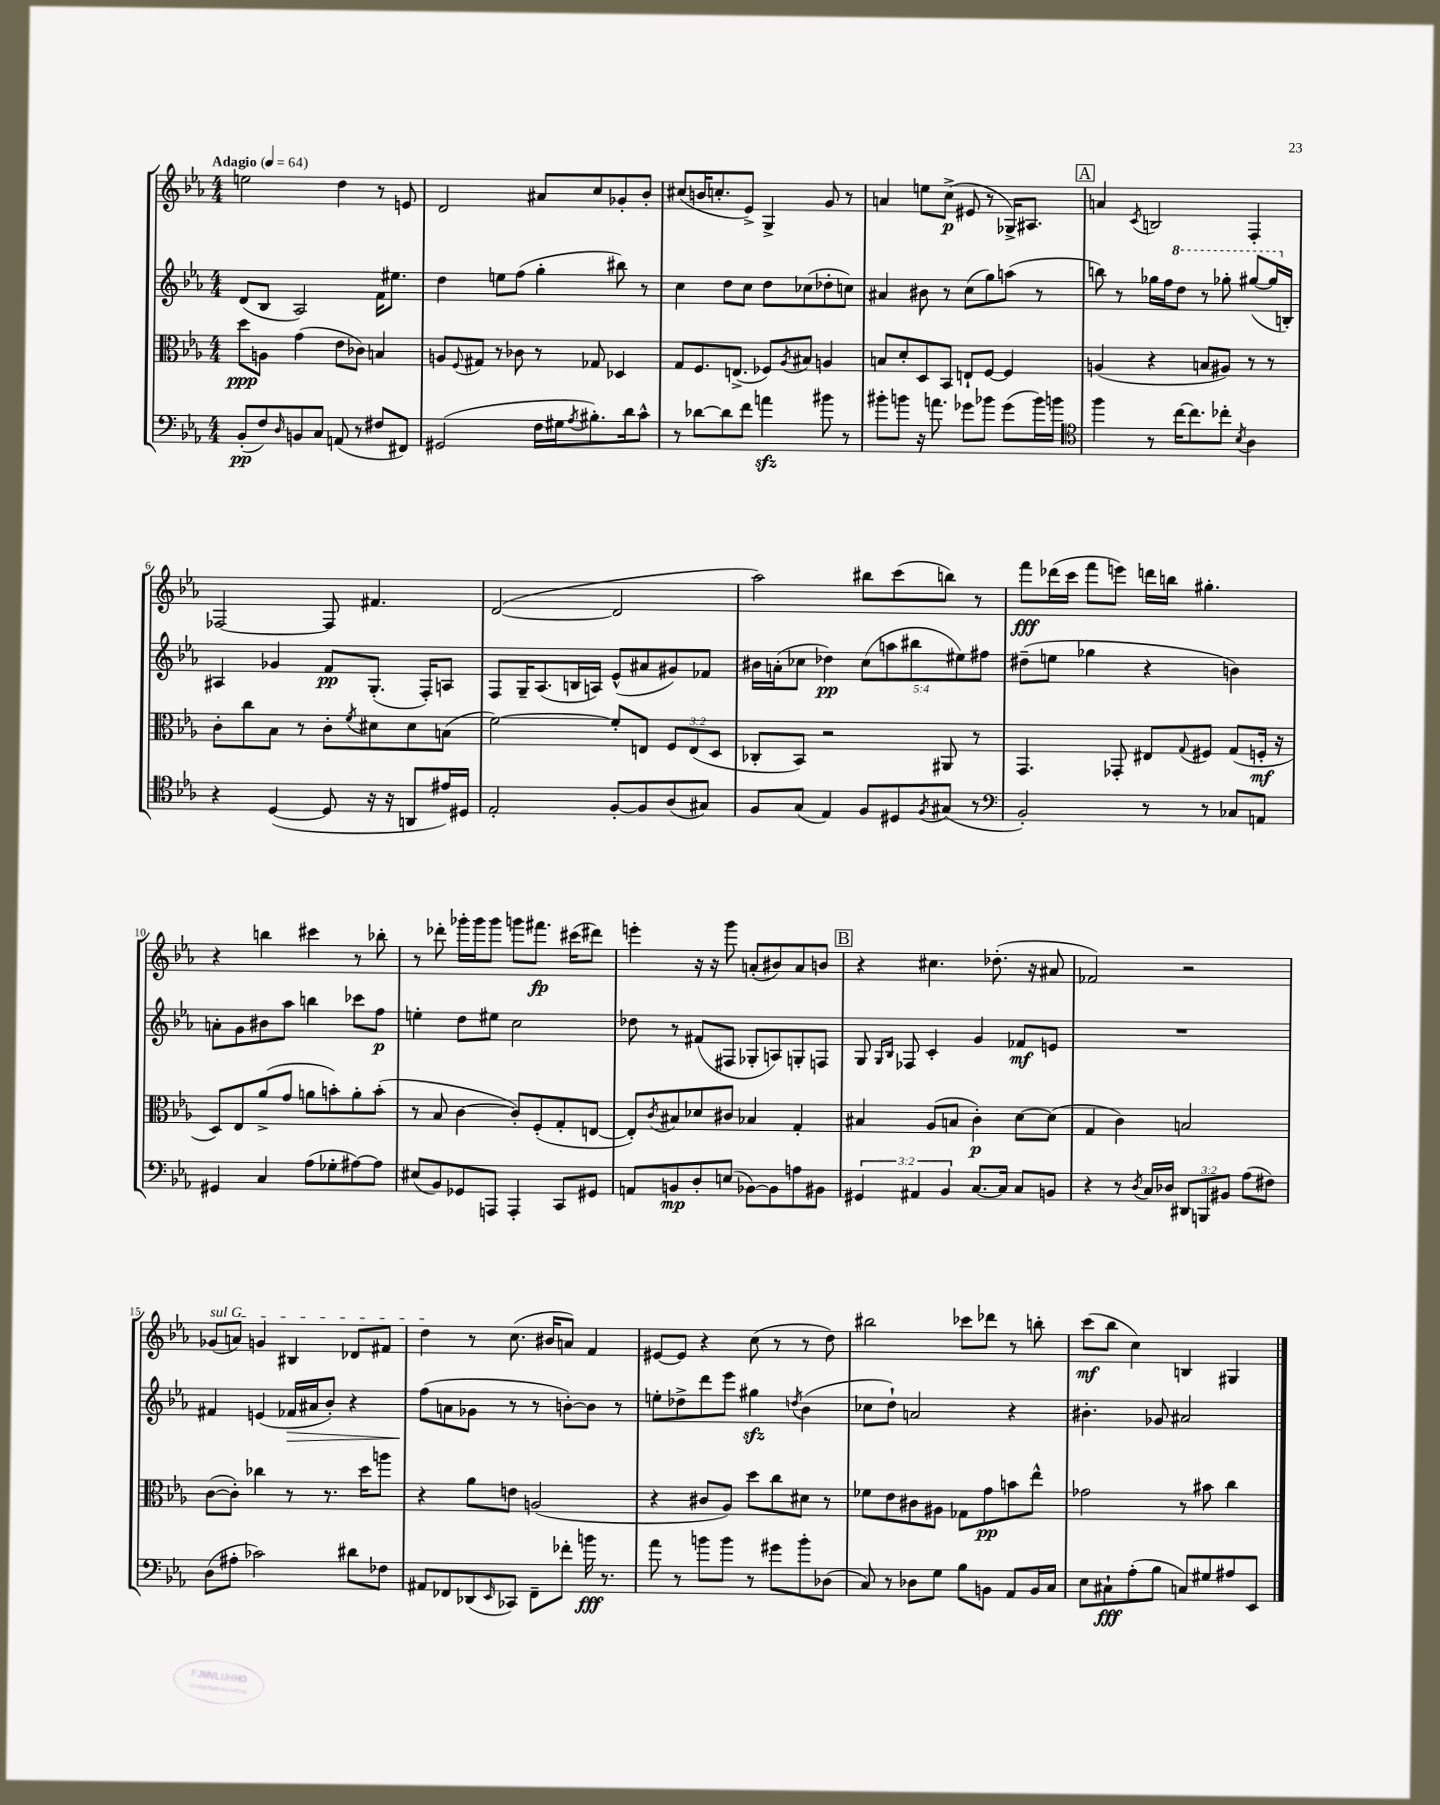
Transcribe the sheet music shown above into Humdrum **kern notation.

**kern	**kern	**kern	**kern
*staff4	*staff3	*staff2	*staff1
*clefF4	*clefC3	*clefG2	*clefG2
*k[b-e-a-]	*k[b-e-a-]	*k[b-e-a-]	*k[b-e-a-]
*M4/4	*M4/4	*M4/4	*M4/4
*MM64	*MM64	*MM64	*MM64
(8BB-'	8dd	(8d	2ee
8F)	8A	8B-	.
16qqD	.	.	.
8BB	(4g	2A-)	.
8C	.	.	.
(8AA	8e-	.	4dd
8r	8c-)	.	.
8F#	4B	16f	8r
.	.	8.ee#	.
8FF#)	.	.	8e
=	=	=	=
(2GG#	8A	4dd	2d
.	8qqF	.	.
.	8G#	.	.
.	8r	8ee	.
.	8c-	(8ff	.
16F	8r	4gg'	8a#
16G#	.	.	.
8qA-	.	.	.
8.B#')	8G-	.	8cc
.	4D-	8bb#)	8g-'
16d	.	.	.
8c^^	.	8r	8b-'
=	=	=	=
8r	8G	4cc	(8cc#
[8d-	8.F	.	16b
.	.	.	8.cc'
8d-]	.	8dd	.
.	(8.E^	.	.
8f	.	8cc	8e-^)
4a	8F-)	8dd	4G^
.	8qA-	.	.
.	8B#	(8cc-	.
8b#	4A	8dd-'	8g
8r	.	8cc)	8r
=	=	=	=
8b#'	8B	4a#	4a
8b	8d'	.	.
16r	8D	8b#	8ee
8.a	.	.	.
.	8BB-	8r	(8cc^
8g-	8E`	(8cc	8e#
8b-	[8F	8gg)	8r
(8g-	4F]	(8aa	16G-^)
.	.	.	8.A#
16b-)	.	8r	.
16b	.	.	.
=	=	=	=
*clefC4	*	*	*
4ff	(4A	8bb)	4a
.	.	8r	.
.	.	.	8qc
8r	4r	16gg-	2B
.	.	16ff	.
[16cc	.	8ddd	.
8.cc]	.	.	.
.	8B	8r	.
8cc-'	8A#)	8ggg-'	.
8qB-	.	.	.
4A-	8r	([8ggg#	4F'
.	8r	16ggg#]	.
.	.	16B')	.
=	=	=	=
4r	8c'	4A#	[2F-
.	8cc	.	.
([4D	8B-	4g-	.
.	8r	.	.
8D]	8c'	8f	8F-]
.	8qf	.	.
16r	8d#	(8.G'	4.f#
16r	.	.	.
8AA	8d#	.	.
.	.	16F')	.
16e#)	(8B	8A	.
16D#	.	.	.
=	=	=	=
2E-'	[2f)	8F	([2d
.	.	16G~	.
.	.	(8.A-	.
.	.	16B	.
.	.	16A)	.
[8F'	8f']	(8e-^^	2d]
8F]	8E	8a#	.
(8A-	12F	8g#)	.
.	(12E	.	.
8G#)	.	8f-	.
.	12D	.	.
=	=	=	=
8F	8C-'	16b#	2aa-)
.	.	(16a'	.
(8G	8BB-)	8cc-	.
4E-)	2r	4dd-)	.
8F	.	(10cc-	8bb#
.	.	10aa	.
8D#	.	.	(8ccc
.	.	10bb#	.
8qF	.	.	.
(8G#	8AA#	.	8bb)
.	.	10ee#)	.
8r	8r	.	8r
.	.	10ff#	.
=	=	=	=
*clefF4	*	*	*
2BB-')	4.GG	(8dd#~	8fff
.	.	8ee	(16ddd-
.	.	.	16ccc
.	.	4gg-	8fff
.	8GG-'	.	8eee)
8r	8E#	4r	16ddd
.	.	.	16bb
.	8qqG	.	.
8r	8F#	.	4.gg#'
8C-	(8G	4b)	.
8AA	16F'	.	.
.	16r	.	.
=	=	=	=
4GG#	8D)	8a'	4r
.	8E-	8g	.
4C	(8a-^	8b#	4bb
.	8g	8aa-	.
(8A-	8a	4bb	4ccc#
8G-'	8b')	.	.
[8A#)	8a'	8ccc-	8r
8A#]	(8b'	8ff	8bb-'
=	=	=	=
(8E#	8r	4ee'	8r
8BB-)	8B-	.	8ddd-'
8GG-	[4c	8dd	16ggg-'
.	.	.	16ggg-
8AAA	.	8ee#	8ggg-
4AAA'	8c'])	2cc	8ggg
.	(8F'	.	8.fff#
8CC	8G'	.	.
.	.	.	(16ccc#
8GG#	[8E	.	8ddd#)
=	=	=	=
8AA	8E'])	8dd-	4eee'
.	8qc	.	.
8BB	8B#	8r	.
8D'	8d-	(8f#	16r
.	.	.	16r
(8E	8c#	8F#	8ggg
[8BB-)	4B-	8G-'	(8a'
8BB-]	.	8A)	8b#)
8A	4G'	8G'	8a
8BB#	.	8F	8b
=	=	=	=
6GG#	4B#	8G	4r
.	.	16qqG	.
.	.	16qqB-	.
.	.	8F-	.
6AA#	.	.	.
.	(8A-	4c'	4.cc#
6BB-	.	.	.
.	8B	.	.
[8.C	4c')	4g	.
.	.	.	(8.dd-'
16C]	.	.	.
8C	[8d	8f-	.
.	.	.	16r
8BB	(8d]	8e	8a#
=	=	=	=
4r	4G	1r	2f-)
8r	4c)	.	.
8qD	.	.	.
16C	.	.	.
16D-	.	.	.
12DD#	2B	.	2r
12BBB	.	.	.
12BB#	.	.	.
(8A-	.	.	.
8F#)	.	.	.
=	=	=	=
(8D	([8c	4f#	(8g-
8A#'	8c'])	.	8a)
2c-)	4cc-	(4e	4g
.	8r	16f-	4B#
.	.	16a#	.
.	8.r	8b-')	.
8d#	.	4r	8d-
.	16dd	.	.
8F-	8aa	.	8f#
=	=	=	=
8AA#	4r	(8ff	4dd
8FF-	.	8a	.
(8DD-	8a-	8g-	8r
16qqEE-	.	.	.
8CC-)	8e	8r	(8.cc
8FF-~	(2A	8r	.
.	.	.	16b#
8f-'	.	[8b')	8a)
16b	.	8b]	4f
8.r	.	.	.
.	.	8r	.
=	=	=	=
8a-	4r	8ee'	[8e#
8r	.	8dd-^	8e#]
8b	8c#	8ddd	4r
8b	8A-)	8eee-	.
8r	8dd	4gg#	(8cc
8g#	8cc	.	8r
.	.	8qdd	.
8b'	8d#	(4b-	8r
(8D-	8r	.	8dd)
=	=	=	=
8C)	8f-	8cc-	2bb#
8r	8e-	8dd`)	.
8D-	8c#	2a	.
8G	8A#	.	.
8B-	8G-	.	8ccc-
8BB	8g	.	8ddd-
8AA-	8b	4r	8r
16BB	8ee-^^	.	8bb'
16C	.	.	.
=	=	=	=
8E-	2g-	4.b#'	(8ccc
8C#`	.	.	8bb-
(8A-'	.	.	4cc)
8B-	.	8g-	.
8C)	8r	2a#	4B
8G#	8b#	.	.
8A#	4cc	.	4G#
8EE-	.	.	.
==	==	==	==
*-	*-	*-	*-
